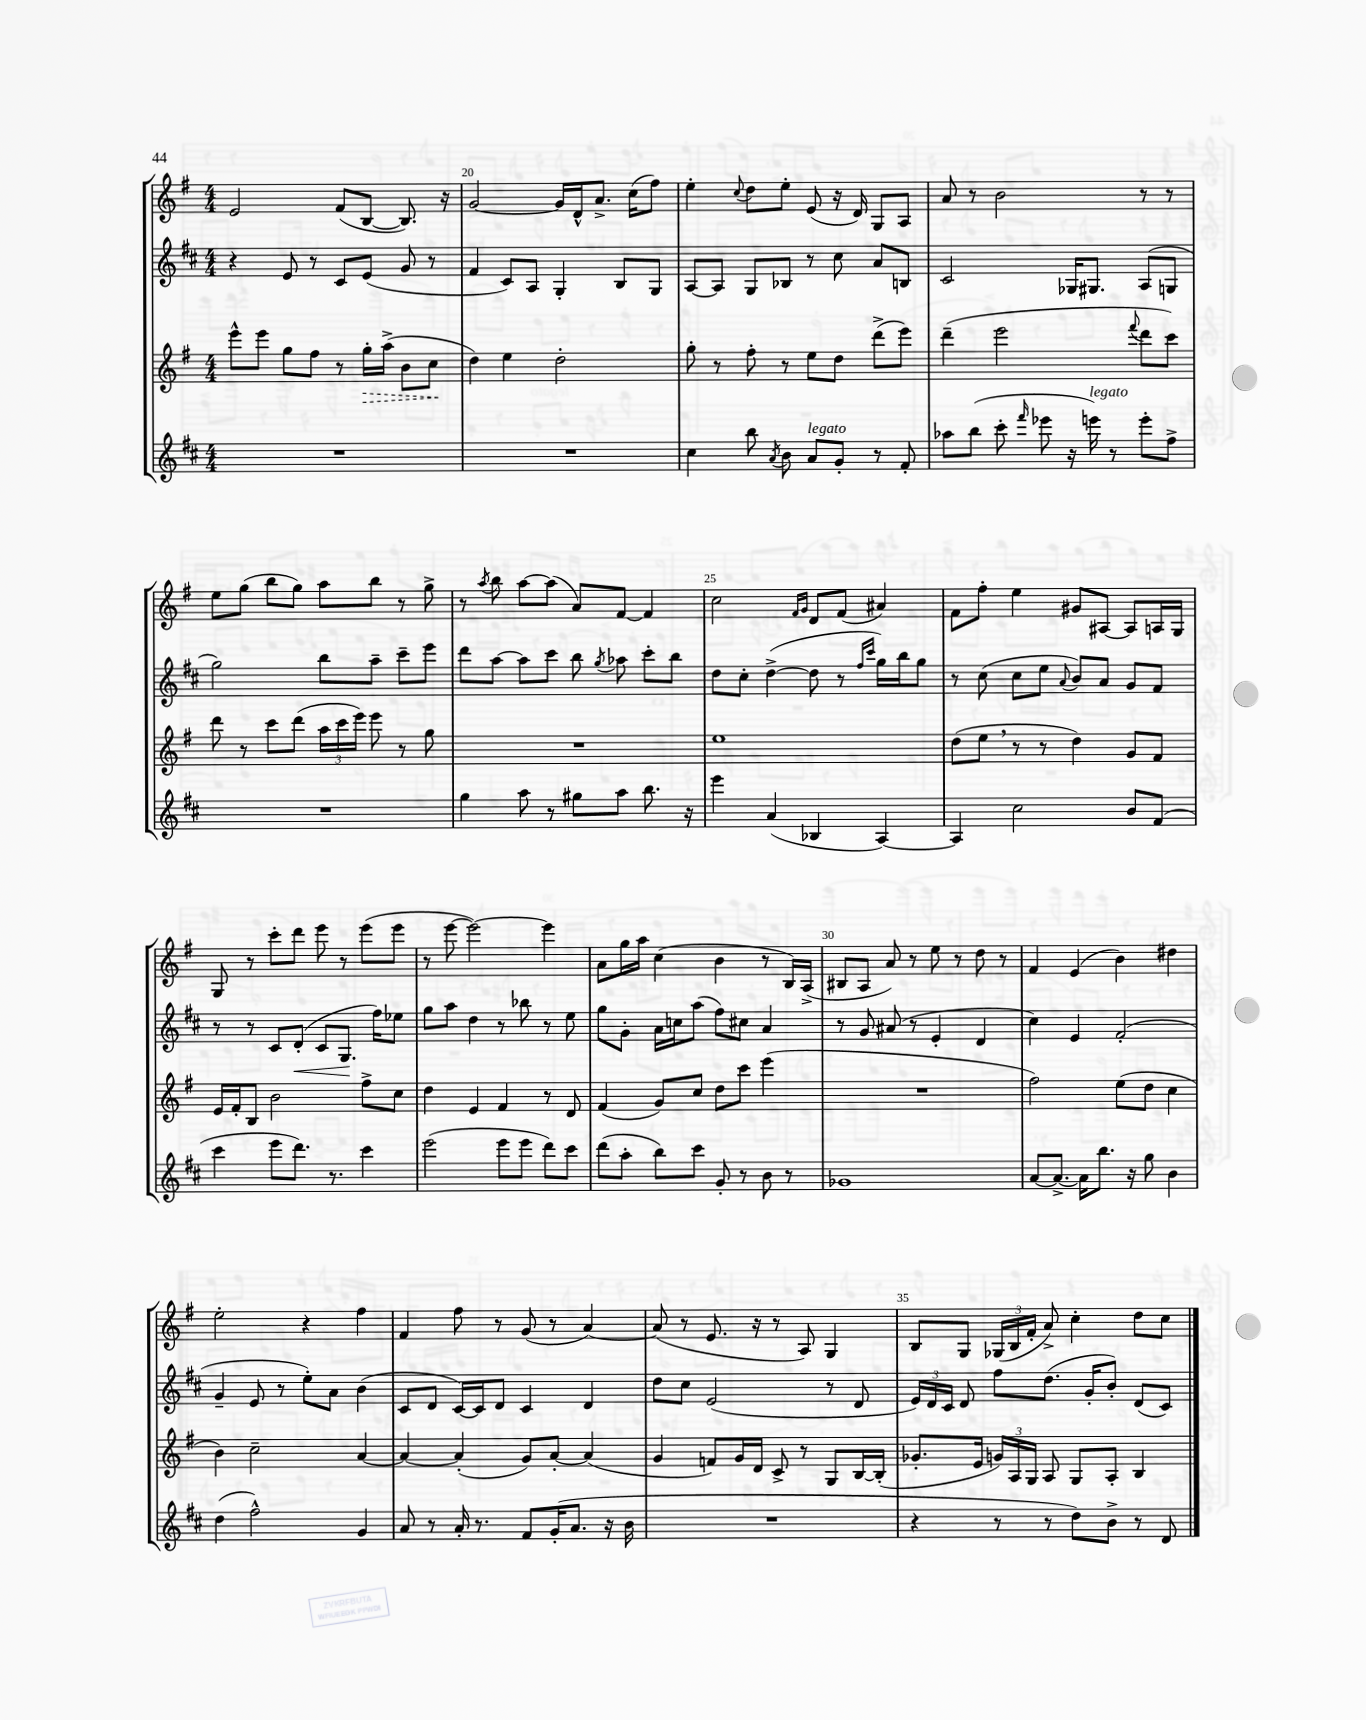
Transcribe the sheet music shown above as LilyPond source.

<<
\new StaffGroup <<
\new Staff = "s0" {
    \clef treble \key g \major \numericTimeSignature \time 4/4
    \autoBeamOff e'2 fis'8[( b8]~ b8.) r16 |
    g'2~ g'16[ d'16-^ a'8.]-> c''16[( fis''8]) |
    e''4-. \appoggiatura { c''8 } d''8[ e''8]-. e'8( r16 d'16) g8[ a8] |
    a'8 r8 b'2 r8 r8 |
    e''8[ g''8]( b''8[ g''8]) a''8[ b''8] r8 g''8-> |
    r8 \acciaccatura { a''8 } b''8 a''8[~ a''8]( a'8[) fis'8]~ fis'4 |
    c''2 \grace { fis'16[ g'16] } d'8[ fis'8]( ais'4) |
    fis'8[ fis''8]-. e''4 gis'8[ ais8]~ ais8[ a16 g16] |
    g8 r8 c'''8[-. d'''8] e'''8 r8 e'''8[( e'''8] |
    r8 e'''8~ e'''2~) e'''4 |
    a'8[ g''16 a''16] c''4( b'4 r8 b16[) a16]->( |
    bis8[ a8] a'8) r8 e''8 r8 d''8 r8 |
    fis'4 e'4( b'4) dis''4 |
    e''2-. r4 fis''4 |
    fis'4 fis''8 r8 g'8( r8 a'4~) |
    a'8( r8 e'8. r16 r8 a8) g4 |
    b8[ g8] \tuplet 3/2 { ges16[( b16 fis'16]-. } a'8->) c''4-. d''8[ c''8] \bar "|." |
}
\new Staff = "s1" {
    \clef treble \key d \major \numericTimeSignature \time 4/4
    \autoBeamOff r4 e'8 r8 cis'8[ e'8]( g'8 r8 |
    fis'4 cis'8[) a8] g4-. b8[ g8] |
    a8[~ a8] g8[ bes8] r8 cis''8 a'8[ b8] |
    cis'2 ges16[ gis8.] a8[( g8] |
    g''2) b''8[ a''8]-- cis'''8[-- e'''8] |
    d'''8[ a''8]~ a''8[ cis'''8] b''8 \acciaccatura { g''8 } aes''8 cis'''8[-. b''8] |
    d''8[ cis''8]-. d''4~->( d''8 r8 \grace { fis''16[ cis'''16] } g''16[) b''16 g''8] |
    r8 cis''8( cis''8[ e''8] \appoggiatura { a'8 } b'8[) a'8] g'8[ fis'8] |
    r8 r8 cis'8[ d'8]-.\<( cis'8[ g8.]\! fis''16[) ees''8] |
    g''8[ a''8] d''4 r8 bes''8 r8 e''8 |
    g''8[ g'8]-. a'16[ c''16 a''8]( fis''8[) cis''8] a'4 |
    r8 g'8 ais'8( r8 e'4-. d'4 |
    cis''4) e'4 fis'2-.( |
    g'4-- e'8 r8 e''8[-.) a'8] b'4( |
    cis'8[ d'8] cis'16[~) cis'16 d'8] cis'4 d'4 |
    d''8[ cis''8] e'2( r8 d'8 |
    \tuplet 3/2 { e'16[) d'16 cis'16] } d'8 fis''8[ d''8.]( g'16[-. b'8]-.) d'8[( cis'8]) \bar "|." |
}
\new Staff = "s2" {
    \clef treble \key g \major \numericTimeSignature \time 4/4
    \autoBeamOff e'''8[-^ e'''8] g''8[ fis''8] r8 \once \override Hairpin.style = #'dashed-line g''16[-.\> a''16]->( b'8[ c''8]\! |
    d''4) e''4 d''2-. |
    g''8-. r8 fis''8-. r8 e''8[ d''8] d'''8[->( e'''8]) |
    d'''4--( e'''2 \appoggiatura { fis'''8 } d'''8[ c'''8]) |
    d'''8 r8 c'''8[ d'''8]( \tuplet 3/2 { a''16[ c'''16 e'''16]) } e'''8 r8 g''8 |
    R1 |
    e''1 |
    d''8[( e''8] \breathe r8 r8 d''4) g'8[ fis'8] |
    e'16[ fis'16-. b8] b'2 fis''8[-> c''8] |
    d''4 e'4 fis'4 r8 d'8 |
    fis'4( g'8[) c''8] d''8[ c'''8] e'''4( |
    R1 |
    fis''2) e''8[( d''8] c''4 |
    b'4) c''2-- a'4~ |
    a'4~ a'4-.( g'8[) a'8]~-. a'4( |
    g'4 f'8[) g'16 d'16] c'8-> r8 g8[ b16~ b16]-.( |
    ges'8.[-. e'16] \tuplet 3/2 { g'16[) a16 g16] } a8 g8[ a8]-. b4 \bar "|." |
}
\new Staff = "s3" {
    \clef treble \key d \major \numericTimeSignature \time 4/4
    \autoBeamOff R1 |
    R1 |
    cis''4 b''8 \acciaccatura { a'8 } b'8 a'8[^\markup { \italic "legato" } g'8]-. r8 fis'8-. |
    aes''8[ b''8]( cis'''8-. \grace { fis'''16 } ees'''8 r16 e'''16^\markup { \italic "legato" }) r8 e'''8[-. fis''8]-> |
    R1 |
    g''4 a''8 r8 gis''8[ a''8] b''8. r16 |
    e'''4 a'4( bes4 a4~) |
    a4 cis''2 b'8[ fis'8]( |
    cis'''4 e'''8[ d'''8.]) r8. cis'''4 |
    e'''2( e'''8[ e'''8] d'''8[) cis'''8] |
    d'''8[( a''8]-. b''8[) cis'''8] g'8-. r8 b'8 r8 |
    ges'1 |
    a'8[~ a'8.]~-> a'16[ b''8.] r16 g''8 b'4 |
    d''4( fis''2-^) g'4 |
    a'8 r8 a'16-. r8. fis'8[ g'16-.( a'8.] r16 b'16 |
    R1 |
    r4 r8 r8 d''8[) b'8]-> r8 d'8 \bar "|." |
}
>>
>>
\layout { \context { \Score currentBarNumber = #19 \override BarNumber.break-visibility = ##(#f #t #t) barNumberVisibility = #(every-nth-bar-number-visible 5) } }
